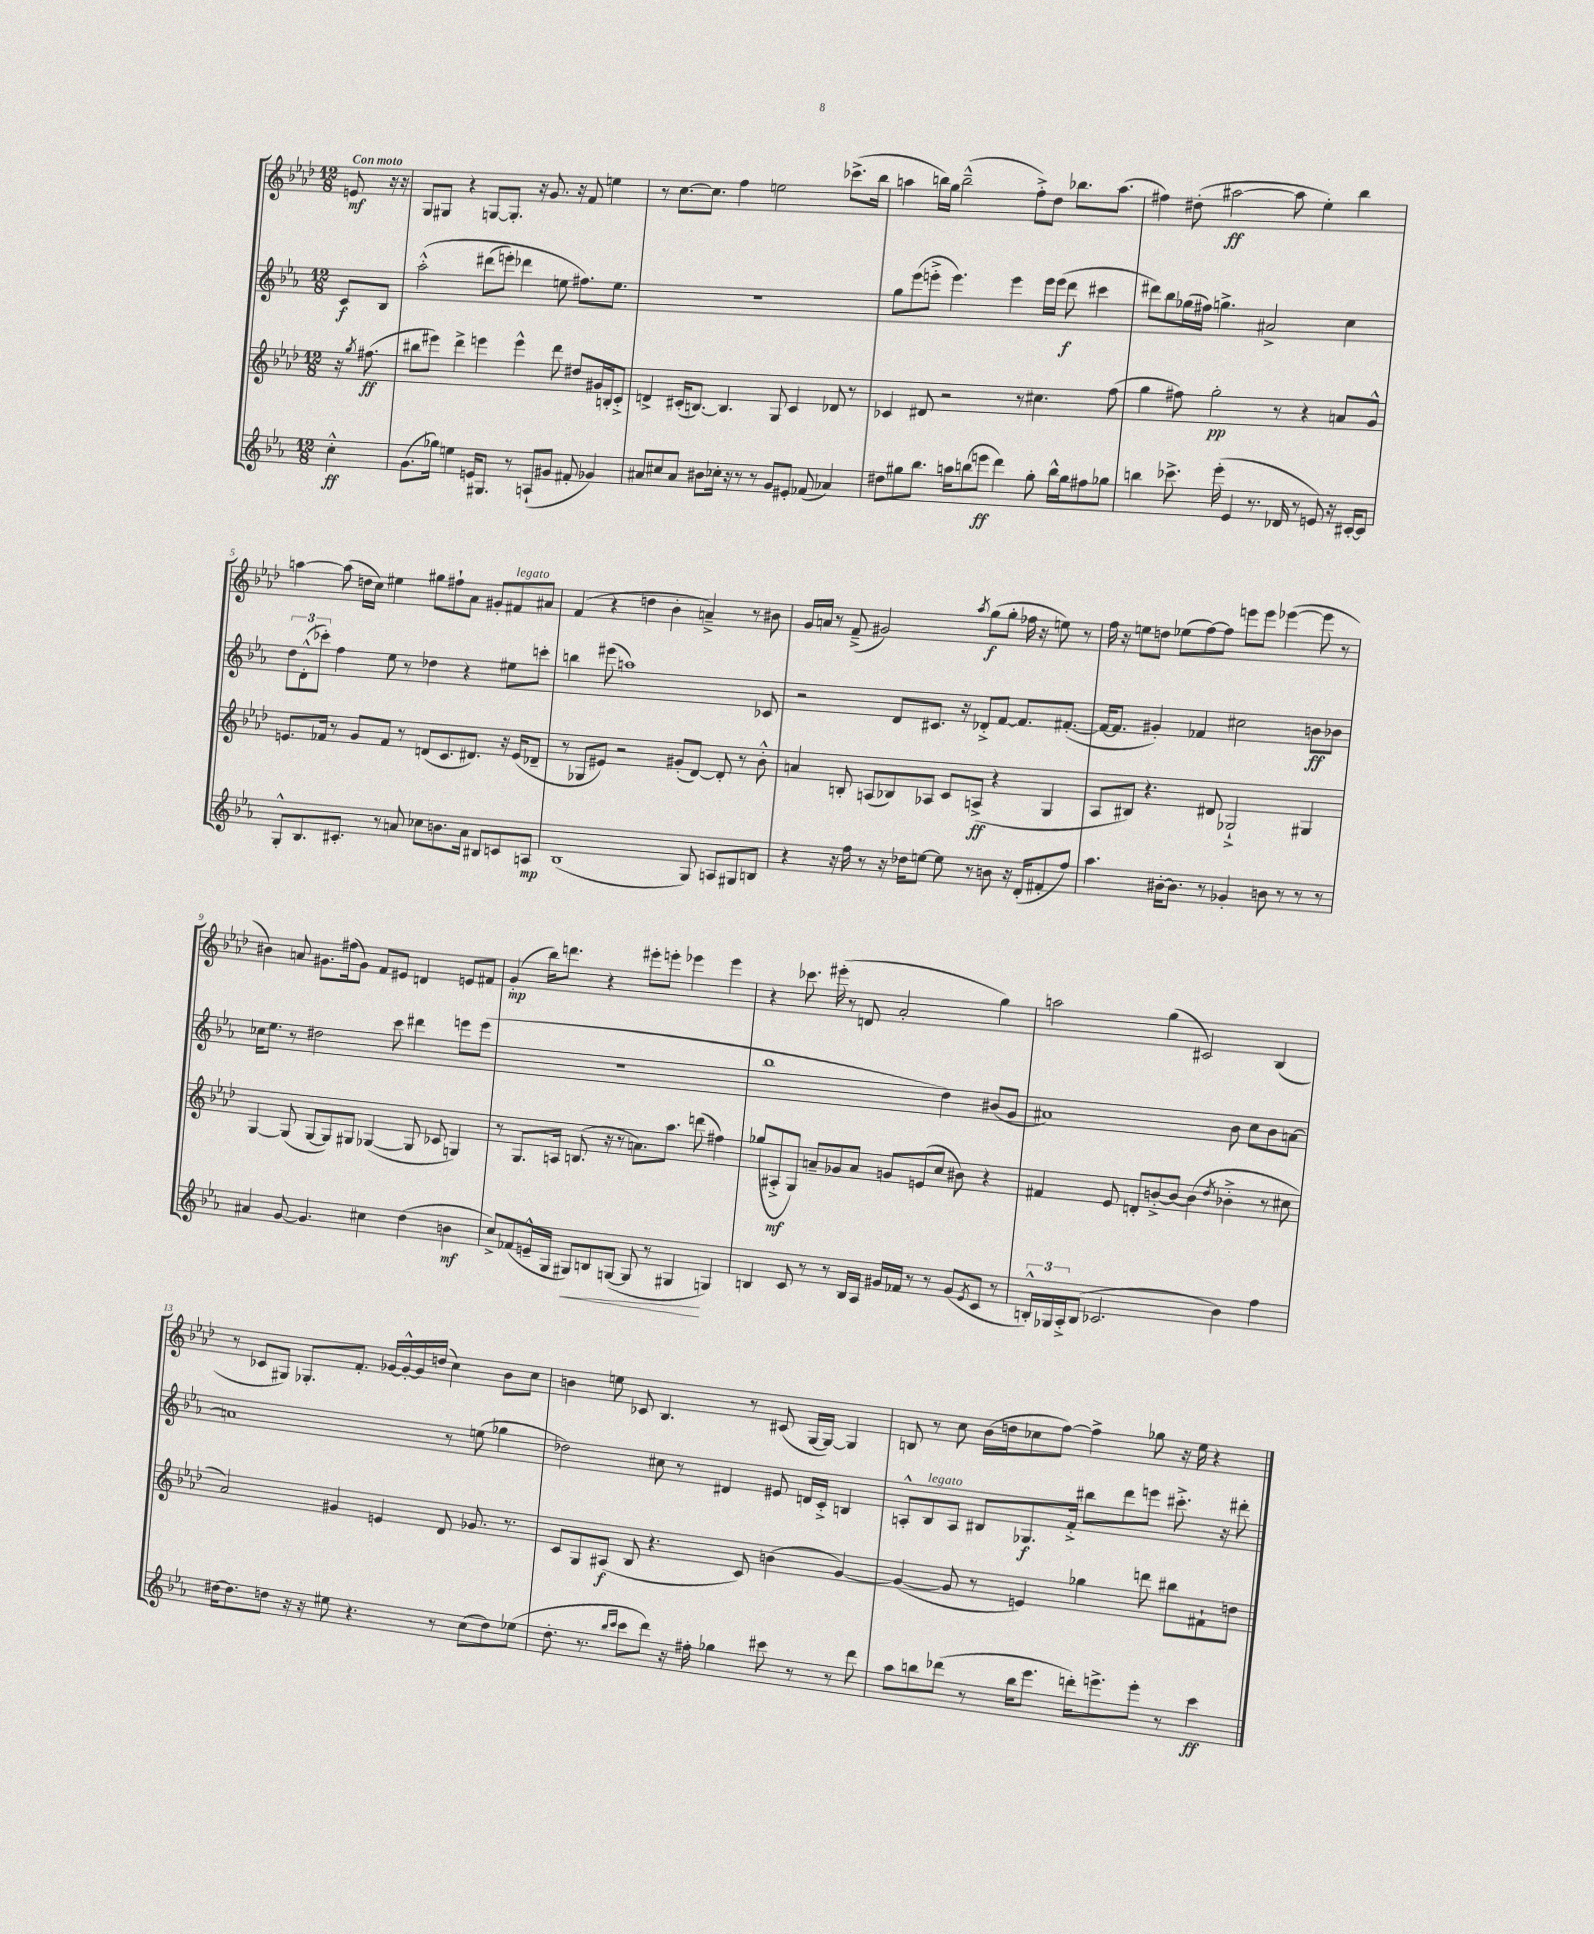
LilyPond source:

<<
\new StaffGroup <<
\new Staff = "s0" {
    \clef treble \key aes \major \numericTimeSignature \time 12/8 \partial 4 \tempo "Con moto"
    e'8\mf r16 r16 |
    g8 gis8 r4 g8~ g8.-. r16 g'8. r16 f'8 e''4 |
    r8 c''8.~ c''8. f''4 e''2 ces'''8.->( bes''16 |
    a''4 b''16) g''16 b''2---^( f''8-.->) des''8 bes''8. a''8.( |
    fis''4) dis''8-.( ais''2~\ff ais''8 ees''4-.) bes''4 |
    a''4~ a''8( d''16 c''16) eis''4 gis''8 fis''8-! aes'8 gis'8-. fis'8^\markup { \italic "legato" } ais'8 |
    f'4( r4 d''4 bes'4-. a'4--->) r8 bis'8 |
    g'16 a'16 r8 f'8--->( gis'2) \acciaccatura { aes''8 } g''8\f( g''8-. fes''16 r16 e''8) r8 |
    f''16 r16 e''8 d''8 ees''8( f''8~) f''8 e'''8 e'''8 ees'''4~( ees'''8 r8 |
    bis'4) a'8 gis'8. fis''16( gis'8) f'8 eis'8 d'4 e'8 fis'8 |
    g'4-.\mp( bes''16) d'''8. r4 eis'''8-. e'''8-. ees'''4 ees'''4 |
    r4 ces'''8. eis'''16-.( r8 d'8 aes'2-. g''4) |
    a''2 g''4( cis'2) bes4( |
    r8 ces'8 gis8) ges8.-. f'8.-. ges'16~ ges'16~-.-^ ges'16 d''16( c''4) bes'8 c''8 |
    b'4 e''8 ces'8 bes4. r8 cis'8( g16~ g16~) g4 |
    b8 r8 c''8 bes'16( d''16 ces''8 f''8~) f''4-> ges''8 r16 ees''16 r4 \bar "|." |
}
\new Staff = "s1" {
    \clef treble \key ees \major \numericTimeSignature \time 12/8 \partial 4
    c'8\f bes8 |
    aes''2-.-^\( dis'''8( e'''8-.) des'''4 e''8 fis''8.\) e''8. |
    R1. |
    g''8 ees'''8( e'''8-.-> e'''4.) e'''4 e'''16 e'''16( d'''8\f cis'''4 |
    dis'''8) bes''8 ges''16( fis''16) g''4.-> ais'2-> c''4 |
    \tuplet 3/2 { d''8 d'8-.-^( ces'''8-.) } f''4 ees''8 r8 des''4 r4 eis''8 c'''8-. |
    b''4 eis'''8( a''1) ces'8 |
    r2 d'8 cis'8. r16 des'8-.-> f'8~ f'8. fis'8.~-.( |
    fis'16~ fis'8. gis'4-.) fes'4 cis''2 b'8\ff bes'8 |
    ces''16 ees''8. r8 dis''2 c'''8 dis'''4 e'''8 e'''8( |
    R1. |
    bes''1 d''4) bis'8( g'8 |
    ais'1) bes'8 c''8 bes'8 a'8~ |
    a'1 r8 e''8( ges''4 |
    des''2) cis''8 r8 dis'4 eis'8 d'16 c'16-.-> b4 |
    a8-.-^ bes8^\markup { \italic "legato" } a8 bis8 ges8.\f f'16-.-> bis''8 d'''8 e'''8 cis'''8.-.-> r16 dis'''8-. \bar "|." |
}
\new Staff = "s2" {
    \clef treble \key aes \major \numericTimeSignature \time 12/8 \partial 4
    r16 \acciaccatura { g''8 } fis''8.\ff( |
    bis''8 eis'''8) des'''4-> e'''4 e'''4-^ des'''8 dis''8 gis'16 b16-. c'8-.-> |
    d'4-> cis'16-.( b8.~) b4. g8 cis'4 des'8 r8 |
    ces'4 dis'8 r2 r8 cis''4. f''8( |
    g''4 fis''8) g''2-.\pp r8 r4 a'8 g'8-^ |
    e'8. fes'16 r8 g'8 fes'8 r8 d'8( c'8. dis'8.) r16 e'16( des'8-- |
    r8 ges8 eis'8) r2 gis'8-.( des'8~) des'8-. r8 bes'8-.-^ |
    a'4 b8-. a8( bes8) aes8 c'8 a8->\ff( r4 g4 |
    aes8 bis8) r4. dis'8 ges2-!-> gis4 |
    g4~ g8( g8~ g8) gis8 ges4~( ges8 ces'8 g4) |
    r8 g8. a16 b8.( r16 r8 a'8.) aes''8. d'''8( fis''4) |
    ges''8( ais8-.->\mf g8) a'8-- ges'8 a'8 g'8 e'8( c''8 bis'8) r4 |
    fis'4 ees'8 d'8-. b'8~-.-> b'8~ b'4( \acciaccatura { des''8 } bes'4-.-> r8 cis''8 |
    aes'2) gis'4 e'4 des'8 ges'8. r8. |
    c'8 g8 ais8\f( bes8 r4. c'8) b'4( g'4~) |
    g'4~( g'8 r8 e'4) ges''4 d'''8 bis''8 fis'8-! d''8 \bar "|." |
}
\new Staff = "s3" {
    \clef treble \key ees \major \numericTimeSignature \time 12/8 \partial 4
    c''4-.-^\ff |
    g'8.( ges''16) e''4 e'16 gis8. r8 a8-!( gis'8 fis'8-. ges'4) |
    ais'8 cis''8 ais'8 bis'8 ces''16-. r16 r8 r8 g'8 eis'8-. fes'8( aes'4) |
    dis''8 gis''8 bes''8. a''16 b''8( e'''8\ff d'''4) gis''8-. b''16-^ gis''16 fis''8 ges''8 |
    b''4 ces'''8.-> ees'''16-.( ees'4 r8. des'16 r8 e'8) r16 cis'16~-. cis'8 |
    g8-.-^ bes8. cis'8.-. r8 a'8 ces''8 b'8. a'16 bis8 c'8 a8\mp |
    bes1( g8) a8 gis8 b8 |
    r4 r16 f''16 r8 r16 des''16 e''8~ e''8 r8 b'8 r16 d'16-.( fis'8-. f''8) |
    aes''4. bis'16~-. bis'8. r8 ges'4-. b'8 r8 r8 r8 |
    ais'4 g'8~ g'4. cis''4 d''4( b'4\mf |
    c''8->) fes'8( e'16---^ g16 gis8\<) b8 g8~( g8 r8 gis4\! g4) |
    b4 c'8 r8 r8 b16 aes16 gis'16 fes'16 r8 r8 gis'8( \acciaccatura { ees'8 } c'8 r8 |
    \tuplet 3/2 { b16-.-^) ges16 aes16-.-> } b8( ces'2. bes'4) f''4 |
    dis''16~ dis''8. d''8 r16 r16 eis''8 r4. r8 c''8( d''8) ees''8( |
    d''8.-. r8. \grace { bes''16 c'''16 } c'''8 d'''8) r16 fis''16-. ges''4 cis'''8 r8 r8 d'''8 |
    aes''8 b''8 des'''8( r8 b''16 ees'''8. d'''16-.) e'''8.-> e'''8-. r8 c'''4\ff \bar "|." |
}
>>
>>
